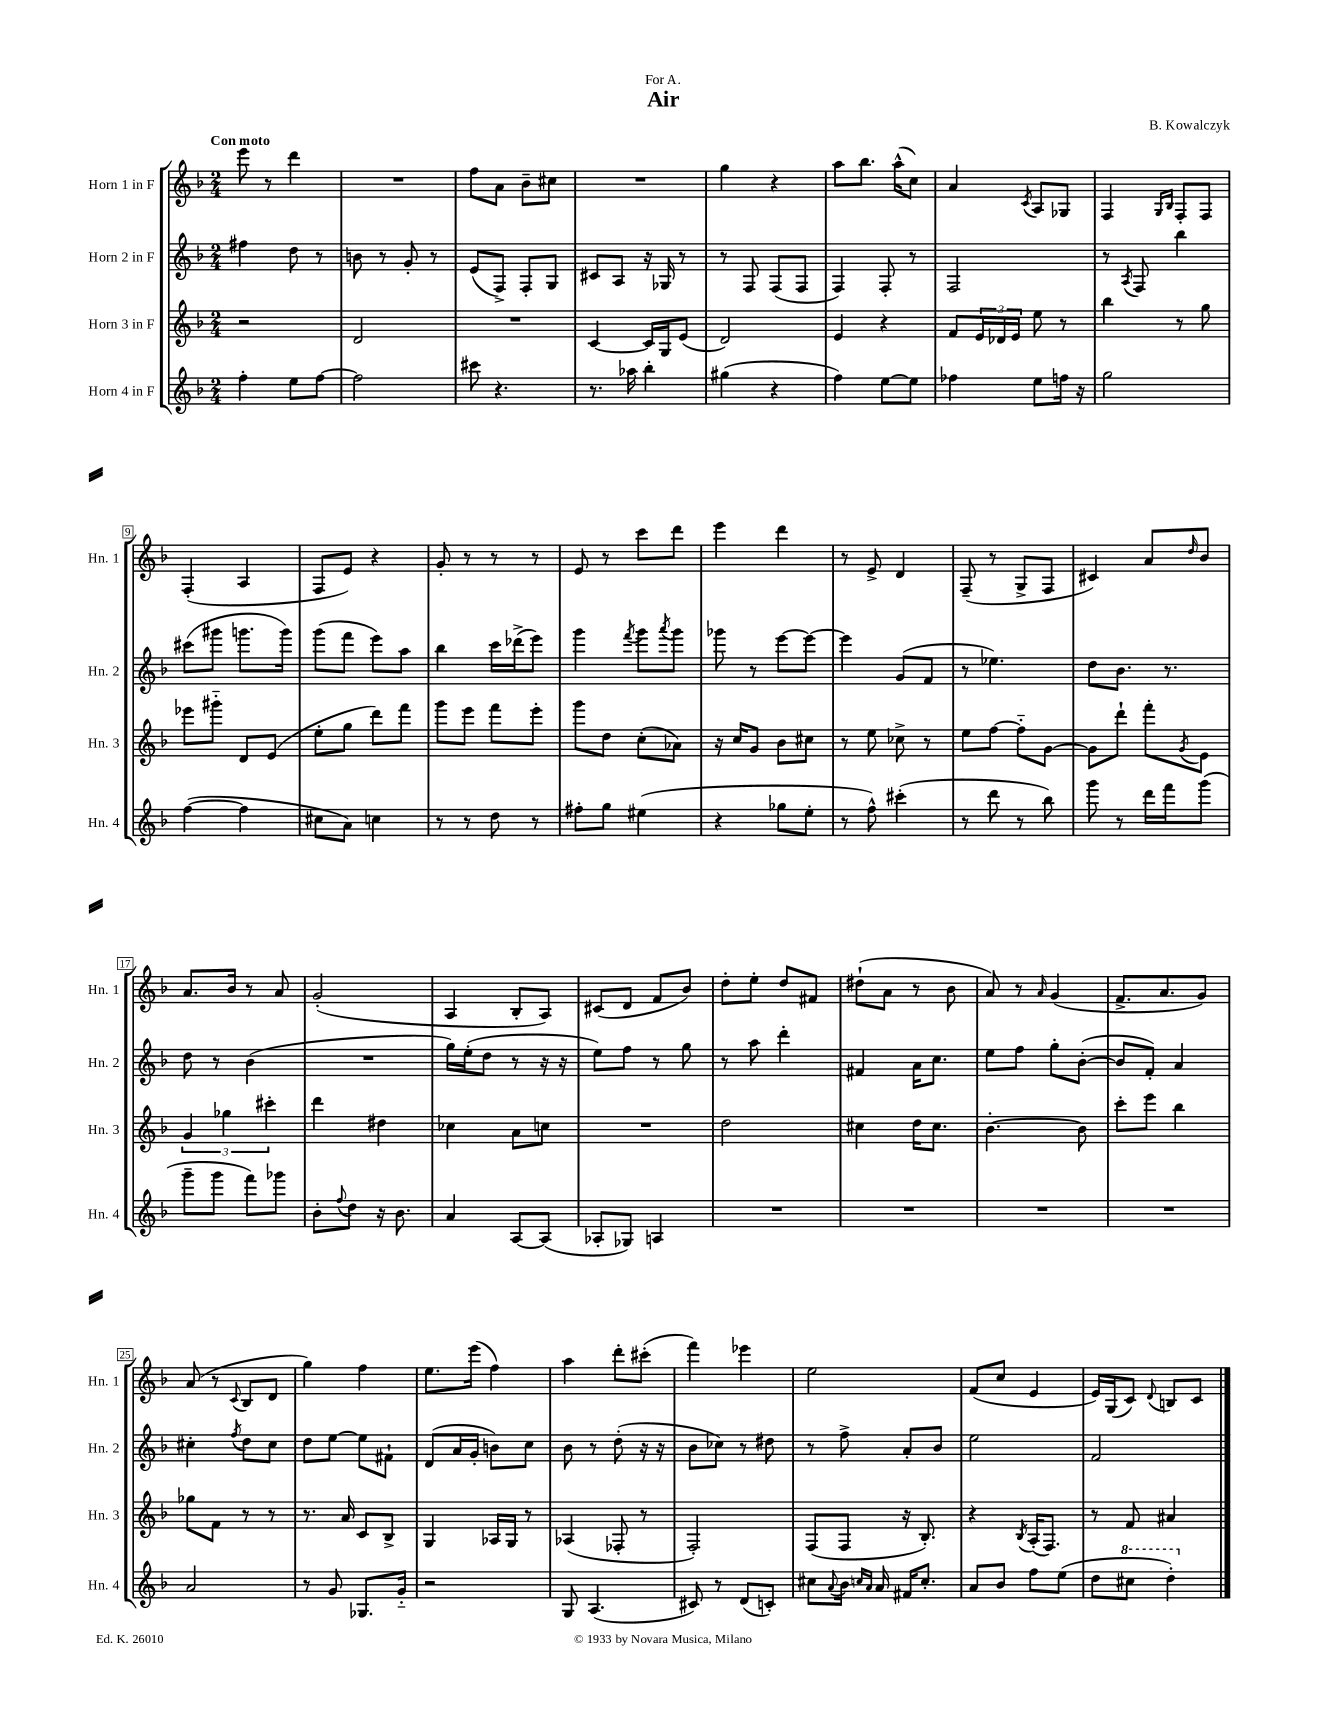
\header { title = "Air" composer = "B. Kowalczyk" dedication = "For A." }
<<
\new StaffGroup <<
\new Staff = "s0" \with { instrumentName = "Horn 1 in F" shortInstrumentName = "Hn. 1" } {
    \clef treble \key f \major \numericTimeSignature \time 2/4 \tempo "Con moto"
    e'''8 r8 d'''4 |
    R2 |
    f''8 a'8 bes'8-- cis''8 |
    R2 |
    g''4 r4 |
    a''8 bes''8. a''16-^( c''8) |
    a'4 \acciaccatura { c'8 } a8 ges8 |
    f4 \grace { g16 bes16 } f8-. f8 |
    f4-.( a4 |
    f8 e'8) r4 |
    g'8-. r8 r8 r8 |
    e'8 r8 c'''8 d'''8 |
    e'''4 d'''4 |
    r8 e'8-> d'4 |
    f8--( r8 g8-> f8 |
    cis'4) a'8 \grace { d''16 } bes'8 |
    a'8. bes'16 r8 a'8 |
    g'2-.( |
    a4 bes8-. a8) |
    cis'8( d'8 f'8 bes'8) |
    d''8-. e''8-. d''8 fis'8 |
    dis''8-!( a'8 r8 bes'8 |
    a'8) r8 \grace { a'16 } g'4( |
    f'8.-> a'8. g'8) |
    a'8( r8 \appoggiatura { c'8 } bes8 d'8 |
    g''4) f''4 |
    e''8. e'''16( f''4) |
    a''4 d'''8-. cis'''8-.( |
    f'''4) ees'''4 |
    e''2 |
    f'8( c''8 e'4 |
    e'16) g16( c'8) \appoggiatura { d'8 } b8 c'8 \bar "|." |
}
\new Staff = "s1" \with { instrumentName = "Horn 2 in F" shortInstrumentName = "Hn. 2" } {
    \clef treble \key f \major \numericTimeSignature \time 2/4
    fis''4 d''8 r8 |
    b'8 r8 g'8-. r8 |
    e'8( f8->) f8-. g8 |
    cis'8 a8 r16 ges16 r8 |
    r8 f8 f8( f8 |
    f4) f8-. r8 |
    f2 |
    r8 \acciaccatura { a8 } f8 bes''4 |
    cis'''8( gis'''8 g'''8. g'''16) |
    g'''8( f'''8 e'''8) a''8 |
    bes''4 c'''16 des'''16->( e'''8) |
    g'''4 \acciaccatura { f'''8 } g'''8 \acciaccatura { a'''8 } g'''8 |
    ges'''8 r8 e'''8~ e'''8~ |
    e'''4 g'8( f'8 |
    r8 ees''4.) |
    d''8 bes'8. r8. |
    d''8 r8 bes'4( |
    R2 |
    g''16) e''16-.( d''8 r8 r16 r16 |
    e''8) f''8 r8 g''8 |
    r8 a''8 d'''4-. |
    fis'4 a'16 c''8. |
    e''8 f''8 g''8-. bes'8~-.( |
    bes'8 f'8-.) a'4 |
    cis''4-. \acciaccatura { f''8 } d''8 cis''8 |
    d''8 e''8~ e''8 fis'8-! |
    d'8( a'16 g'16-. b'8) c''8 |
    bes'8 r8 d''8-.( r16 r16 |
    bes'8 ces''8) r8 dis''8 |
    r8 f''8-> a'8-. bes'8 |
    e''2 |
    f'2 \bar "|." |
}
\new Staff = "s2" \with { instrumentName = "Horn 3 in F" shortInstrumentName = "Hn. 3" } {
    \clef treble \key f \major \numericTimeSignature \time 2/4
    r2 |
    d'2 |
    R2 |
    c'4~ c'16 g16 e'8( |
    d'2) |
    e'4 r4 |
    f'8 \tuplet 3/2 { e'16 des'16 e'16 } e''8 r8 |
    bes''4 r8 g''8 |
    ees'''8 gis'''8-_ d'8 e'8( |
    e''8-. g''8 d'''8) f'''8 |
    g'''8 e'''8 f'''8 e'''8-. |
    g'''8 d''8 c''8-.( aes'8) |
    r16 c''16 g'8 bes'8 cis''8 |
    r8 e''8 ces''8-> r8 |
    e''8 f''8~ f''8-_ g'8~ |
    g'8 d'''8-! f'''8-. \acciaccatura { g'8 } e'8 |
    \tuplet 3/2 { g'4 ges''4 cis'''4-. } |
    d'''4 dis''4 |
    ces''4 a'8 c''8 |
    R2 |
    d''2 |
    cis''4 d''16 cis''8. |
    bes'4.~-. bes'8 |
    c'''8-. e'''8 bes''4 |
    ges''8 f'8 r8 r8 |
    r8. a'16 c'8 bes8-> |
    g4 aes16 g16 r8 |
    aes4( fes8-. r8 |
    f2-.) |
    f8( f8 r16 bes8.-.) |
    r4 \acciaccatura { bes8 } a16-.( f8.) |
    r8 f'8 ais'4 \bar "|." |
}
\new Staff = "s3" \with { instrumentName = "Horn 4 in F" shortInstrumentName = "Hn. 4" } {
    \clef treble \key f \major \numericTimeSignature \time 2/4
    f''4-. e''8 f''8~ |
    f''2 |
    cis'''8 r4. |
    r8. aes''16 bes''4-. |
    gis''4( r4 |
    f''4) e''8~ e''8 |
    fes''4 e''8 f''16 r16 |
    g''2 |
    f''4~( f''4 |
    cis''8 a'8) c''4 |
    r8 r8 d''8 r8 |
    fis''8-. g''8 eis''4( |
    r4 ges''8 e''8-. |
    r8 f''8-^) cis'''4-.( |
    r8 d'''8 r8 bes''8) |
    g'''8 r8 d'''16 f'''16 g'''8( |
    g'''8-- g'''8 f'''8) ges'''8 |
    bes'8-. \appoggiatura { f''8 } d''8 r16 bes'8. |
    a'4 a8~ a8( |
    aes8-. ges8) a4 |
    R2 |
    R2 |
    R2 |
    R2 |
    a'2 |
    r8 g'8 ges8. g'16-_ |
    r2 |
    g8 a4.( |
    cis'8) r8 d'8( c'8-.) |
    cis''8 \appoggiatura { a'8 } bes'16 \grace { c''16 a'16 } a'16 fis'16 c''8.-. |
    a'8 bes'8 f''8 e''8( |
    d''8 \ottava #1 cis'''8 d'''4-.) \ottava #0 \bar "|." |
}
>>
>>
\layout { \context { \Score \override BarNumber.stencil = #(make-stencil-boxer 0.1 0.3 ly:text-interface::print) } }
